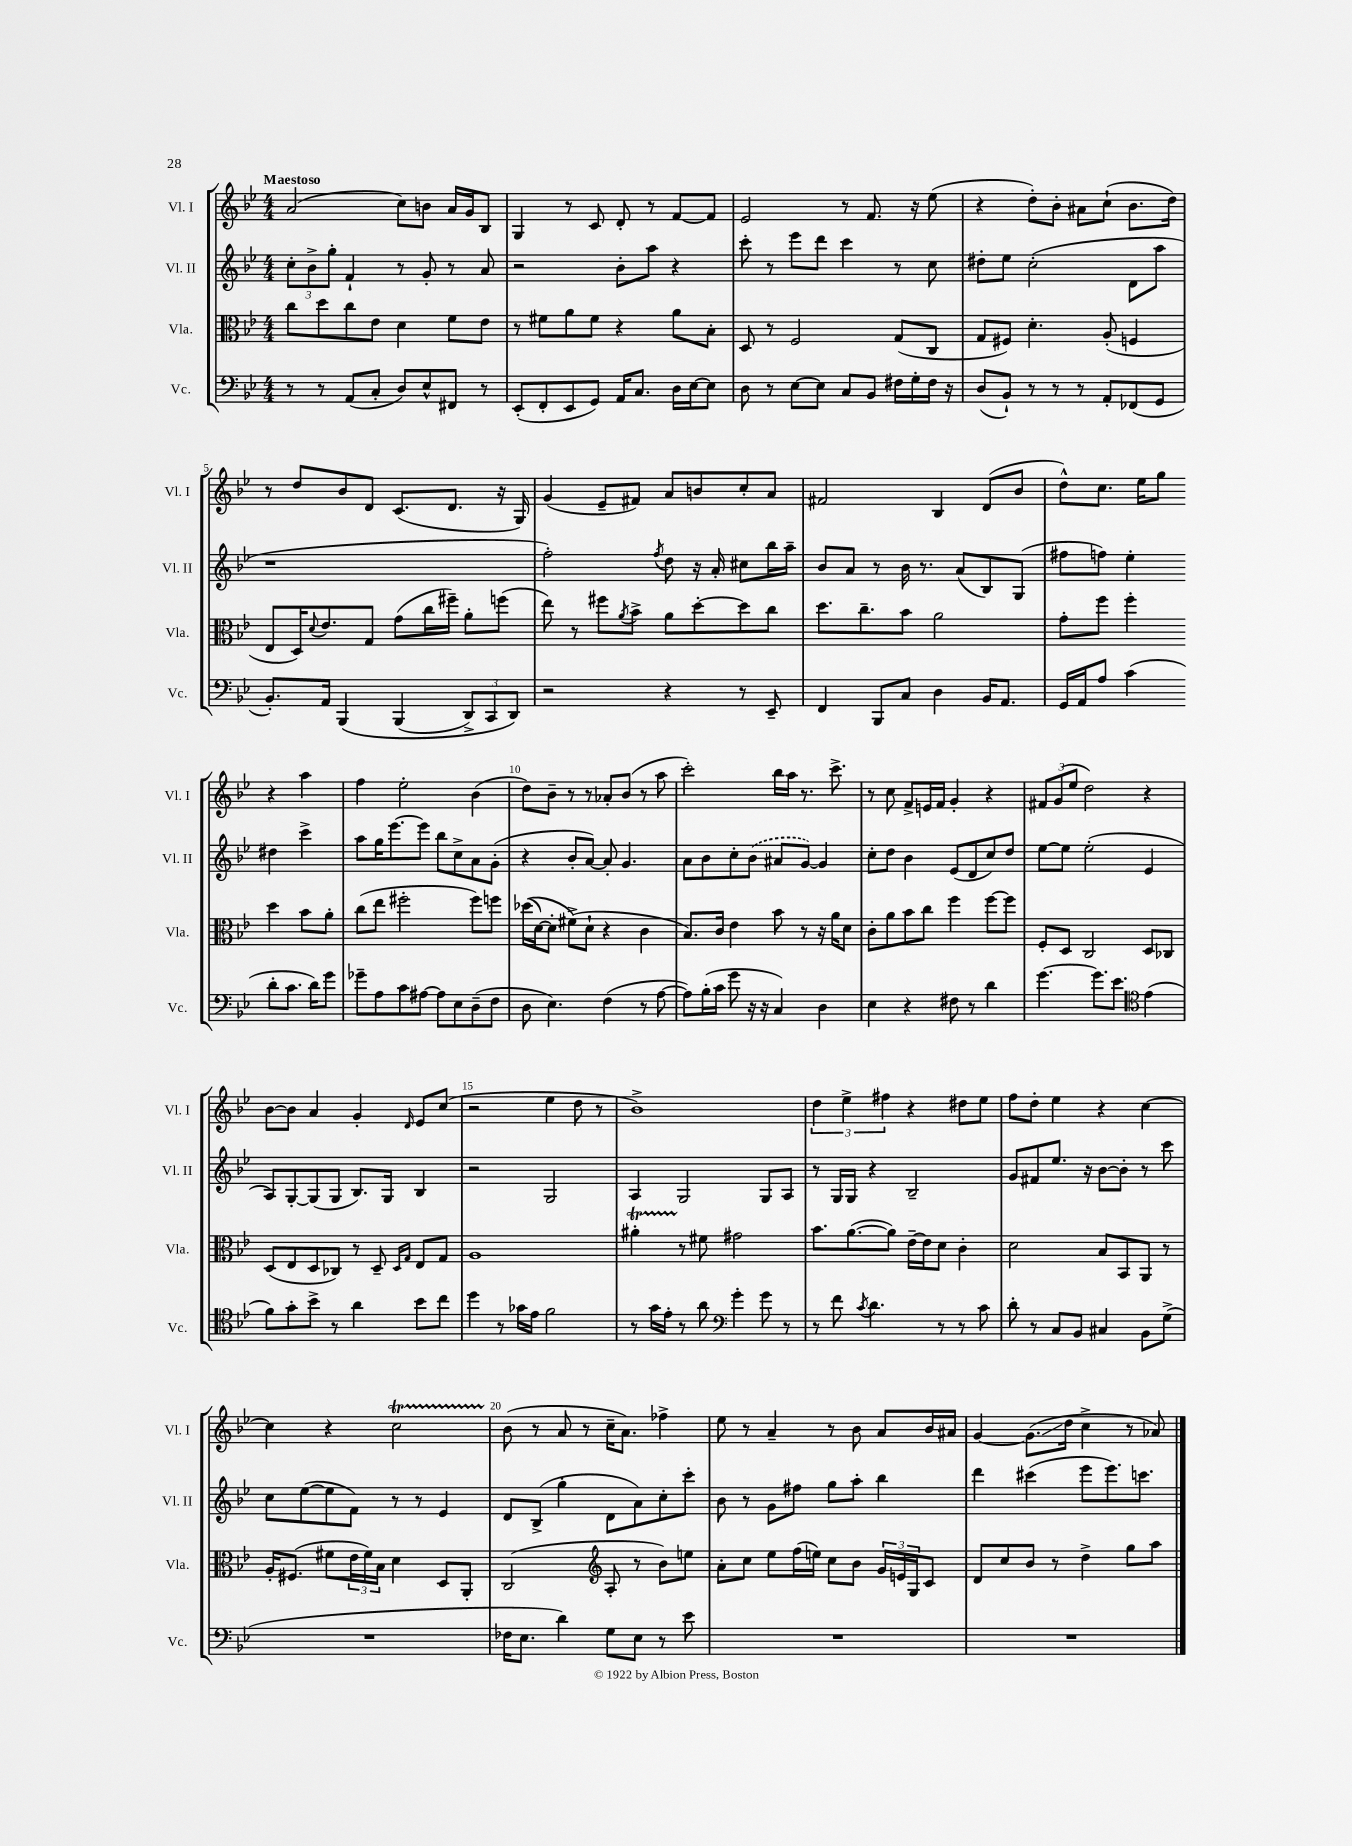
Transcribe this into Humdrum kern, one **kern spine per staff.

**kern	**kern	**kern	**kern
*staff4	*staff3	*staff2	*staff1
*clefF4	*clefC3	*clefG2	*clefG2
*k[b-e-]	*k[b-e-]	*k[b-e-]	*k[b-e-]
*M4/4	*M4/4	*M4/4	*M4/4
8r	8cc\L	12cc'\L	(2a/
.	.	12b-^\	.
8r	8dd\	.	.
.	.	12gg'\J	.
(8AA/L	8cc\	4f`/	.
8C'/J	8e-\J	.	.
8D/L)	4d\	8r	8cc\L)
8E-^^/	.	8g'/	8b\J
8FF#/J	8f\L	8r	16a/LL
.	.	.	16g/J
8r	8e-\J	8a/	8B-/J
=	=	=	=
(8EE-'/L	8r	2r	4G/
8FF'/	8f#\L	.	.
8EE-/	8a\	.	8r
8GG/J)	8f#\J	.	8c/
16AA/LK	4r	8b-'\L	8d'/
8.C/J	.	.	.
.	.	8aa\J	8r
16D\LL	8a\L	4r	[8f/L
[16E-\J	.	.	.
8E-\]J	8B-'\J	.	8f/]J
=	=	=	=
8D\	8D/	8ccc'\	2e-/
8r	8r	8r	.
[8E-\L	2F/	8eee-\L	.
8E-\]J	.	8ddd\J	.
8C/L	.	4ccc\	8r
8BB-/J	.	.	8.f/
16F#\LL	(8G/L	8r	.
16G'\	.	.	16r
16F#\JJ	8C/J	8cc\	(8ee-\
16r	.	.	.
=	=	=	=
(8D/L	8G/L	8dd#'\L	4r
8BB-`/J)	8F#/J)	8ee-\J	.
8r	4.d'\	(2cc'\	8dd'\L)
8r	.	.	8b-'\J
8r	.	.	8a#\L
8AA'/L	(8A'/	.	(8cc`\J
(8FF-/	4F/	8d\L	8.b-\L
8GG/J	.	8aa\J	.
.	.	.	16dd\Jk)
=	=	=	=
8.BB-'/L)	8E-/L	1r	8r
.	16D/K)	.	8dd/L
.	8qqd/	.	.
16AA/Jk	8.e-/	.	.
&(4BBB-/	.	.	8b-/
.	8G/J	.	8d/J
(4BBB-/	(8g\L	.	(8.c/L
.	16cc\L	.	.
.	16ff#~\JJ)	.	8.d/J
12DD^/L)	8a'\L	.	.
12CC/	.	.	.
.	(8ff\J	.	16r
12DD/J&)	.	.	.
.	.	.	16G/)
=	=	=	=
2r	8ee-\)	2ff'\)	(4g/
.	8r	.	.
.	8ff#\L	.	8e-~/L
.	8qa/	.	.
.	8b-^\J	.	8f#/J)
.	.	8qff/	.
4r	8a\L	8dd\	8a/L
.	[8dd'\	16r	8b/
.	.	16a'/	.
8r	8dd\]	8cc#\L	8cc'/
8EE-~/	8cc\J	16bb-\L	8a/J
.	.	16aa~\JJ	.
=	=	=	=
4FF/	8.dd\L	8b-/L	2f#/
.	.	8a/J	.
.	8.cc~\	.	.
8BBB-/L	.	8r	.
8C/J	8b-\J	16b-\	.
.	.	8.r	.
4D\	2a\	.	4B-/
.	.	(8a/L	.
16BB-/LK	.	8B-/)	(8d/L
8.AA/J	.	.	.
.	.	(8G/J	8b-/J
=	=	=	=
16GG/LL	8g'\L	8ff#\L	8dd^^\L)
16AA/J	.	.	.
8A/J	8ff\J	8ff\J)	8.cc\J
(4c\	4ff'\	4ee-'\	.
.	.	.	16ee-\LK
.	.	.	8gg\J
8d'\L	4dd\	4dd#\	4r
8.c\J	.	.	.
.	8b-\L	4ccc^\	4aa\
16d\LK)	.	.	.
8g\J	8a'\J	.	.
=	=	=	=
8g-~\L	(8cc\L	8aa\L	4ff\
8A\	8ee-\J	16gg\K	.
.	.	[8.eee-\	.
8c\	2ff#'\	.	2ee-'\
[8A#\J	.	8eee-\]J	.
8A#\]L	.	8bb-\L	.
8E-\	.	8cc^\	.
(8D~\	8ff#\L)	8a\	(4b-\
8F\J	8ff\J	(8g'\J	.
=	=	=	=
8D\	&((16dd-\LL	4r	8dd\L)
.	[16d\J)	.	.
4.E-\)	8d'\]J	.	8b-~\J
.	(8f#^\L&)	8b-'/L	8r
.	8d`\J	[8a/J)	8r
(4F\	4r	8a'/]	8a-'/L
.	.	4.g/	(8b-/J
8r	4c\	.	8r
[8A\	.	.	8aa\
=	=	=	=
8A\]L)	8.B-/L)	8a\L	2ccc'\)
(16B-'\L	.	8b-\	.
16c\JJ	16c/Jk	.	.
8g\	4e-\	8cc'\	.
16r	.	(8b-\J	.
16r	.	.	.
4C/)	8b-\	8a#/L	16bb-\LL
.	.	.	16aa\JJ
.	8r	[8g/J)	8.r
4D\	16r	4g/]	.
.	16a\LK	.	8.ccc^\
.	8d\J	.	.
=	=	=	=
4E-\	8c'\L	8cc'\L	8r
.	8a\	8dd\J	8cc\
4r	8b-\	4b-\	8f^/L
.	8cc\J	.	16e/L
.	.	.	16f/JJ
8F#\	4ff\	(8e-/L	4g'/
8r	.	8d/	.
4d\	[8ff\L	8cc/)	4r
.	8ff\]J	8dd/J	.
=	=	=	=
[4.g\	8F'/L	[8ee-\L	12f#/L
.	.	.	(12g/
.	8D/J	8ee-\]J	.
.	.	.	12ee-/J
.	2C/	(2ee-'\	2dd\)
8.g\]L	.	.	.
8.e-\J	.	.	.
*clefC4	*	*	*
(4e-\	8D/L	4e-/	4r
.	8C-/J	.	.
=	=	=	=
8f\L)	(8D/L	8A/L)	[8b-\L
8g'\	8E-/	[8G'/	8b-\]J
8b-^\J	8D/	(8G/]	4a/
8r	8C-/J)	8G/J	.
4a\	8r	8.B-/L)	4g'/
.	8D~/	.	.
.	.	16G/Jk	.
.	16qqD/LL	.	.
.	16qqG/JJ	.	16qqd/
8b-\L	8E-/L	4B-/	8e-/L
8cc\J	8G/J	.	(8cc/J
=	=	=	=
4dd\	1A	2r	2r
8r	.	.	.
16g-\LL	.	.	.
16e-\JJ	.	.	.
2f\	.	2G/	4ee-\
.	.	.	8dd\
.	.	.	8r
=	=	=	=
8r	4a#'\	4A/	1b-^)
16g\LL	.	.	.
16e-'\JJ	.	.	.
8r	8r	2G/	.
8a\	8f#\	.	.
*clefF4	*	*	*
4g'\	2g#\	.	.
8g\	.	8G/L	.
8r	.	8A/J	.
=	=	=	=
8r	8.b-\L	8r	6dd\
8f\	.	16G/LL	.
.	.	.	6ee-^\
.	([8.a\	16G/JJ	.
8qc/	.	.	.
4.d\	.	4r	.
.	.	.	6ff#\
.	8a\]J)	.	.
.	[16e-~\LL	2B-~/	4r
.	16e-\]J	.	.
8r	8d\J	.	.
8r	4c'\	.	8dd#\L
8c\	.	.	8ee-\J
=	=	=	=
8d'\	2d\	8g/L	8ff\L
8r	.	8f#/	8dd'\J
8C/L	.	8.ee-/J	4ee-\
8BB-/J	.	.	.
.	.	16r	.
4C#/	8B-/L	[8b-\L	4r
.	8BB-/	8b-'\]J	.
8BB-\L	8AA/J	8r	[4cc\
(8G^\J	8r	8ccc\	.
=	=	=	=
1r	16A'/LK	8cc\L	4cc\]
.	(8.F#/J	.	.
.	.	([8ee-\	.
.	8f#\L	8ee-\]	4r
.	24e-\L	8f\J)	.
.	24f#\)	.	.
.	24B-\JJ	.	.
.	4d\	8r	2cc\
.	.	8r	.
.	8D/L	4e-/	.
.	8AA'/J	.	.
=	=	=	=
16F-\LK	(2C/	8d/L	(8b-\
8.E-\J	.	.	.
.	.	(8B-^/J	8r
4d\)	.	4gg'\	8a/
.	.	.	8r
*	*clefG2	*	*
8G\L	8A'/	8d\L	16cc~\LK
.	.	.	8.a\J)
8E-\J	8r	8a\)	.
8r	8b-\L)	8cc'\	4ff-^\
8e-\	8ee\J	8ccc'\J	.
=	=	=	=
1r	8a'\L	8b-\	8ee-\
.	8cc\J	8r	8r
.	8ee-\L	8g\L	4a~/
.	(16ff\L	8ff#\J	.
.	16ee\JJ)	.	.
.	8cc\L	8gg\L	8r
.	8b-\J	8aa'\J	8b-\
.	24g/LL	4bb-\	8a/L
.	24e/	.	.
.	24G/J	.	.
.	8c/J	.	16b-/L
.	.	.	16a#/JJ
=	=	=	=
1r	8d/L	4ddd\	[4g/
.	8cc/	.	.
.	8b-/J	(4ccc#\	(8.g\]L
.	8r	.	.
.	.	.	16dd\Jk
.	4dd^\	8eee-\L	4cc^\
.	.	8.eee-\)	.
.	8gg\L	.	8r
.	.	8.ccc\J	.
.	8aa\J	.	8a-/)
==	==	==	==
*-	*-	*-	*-
